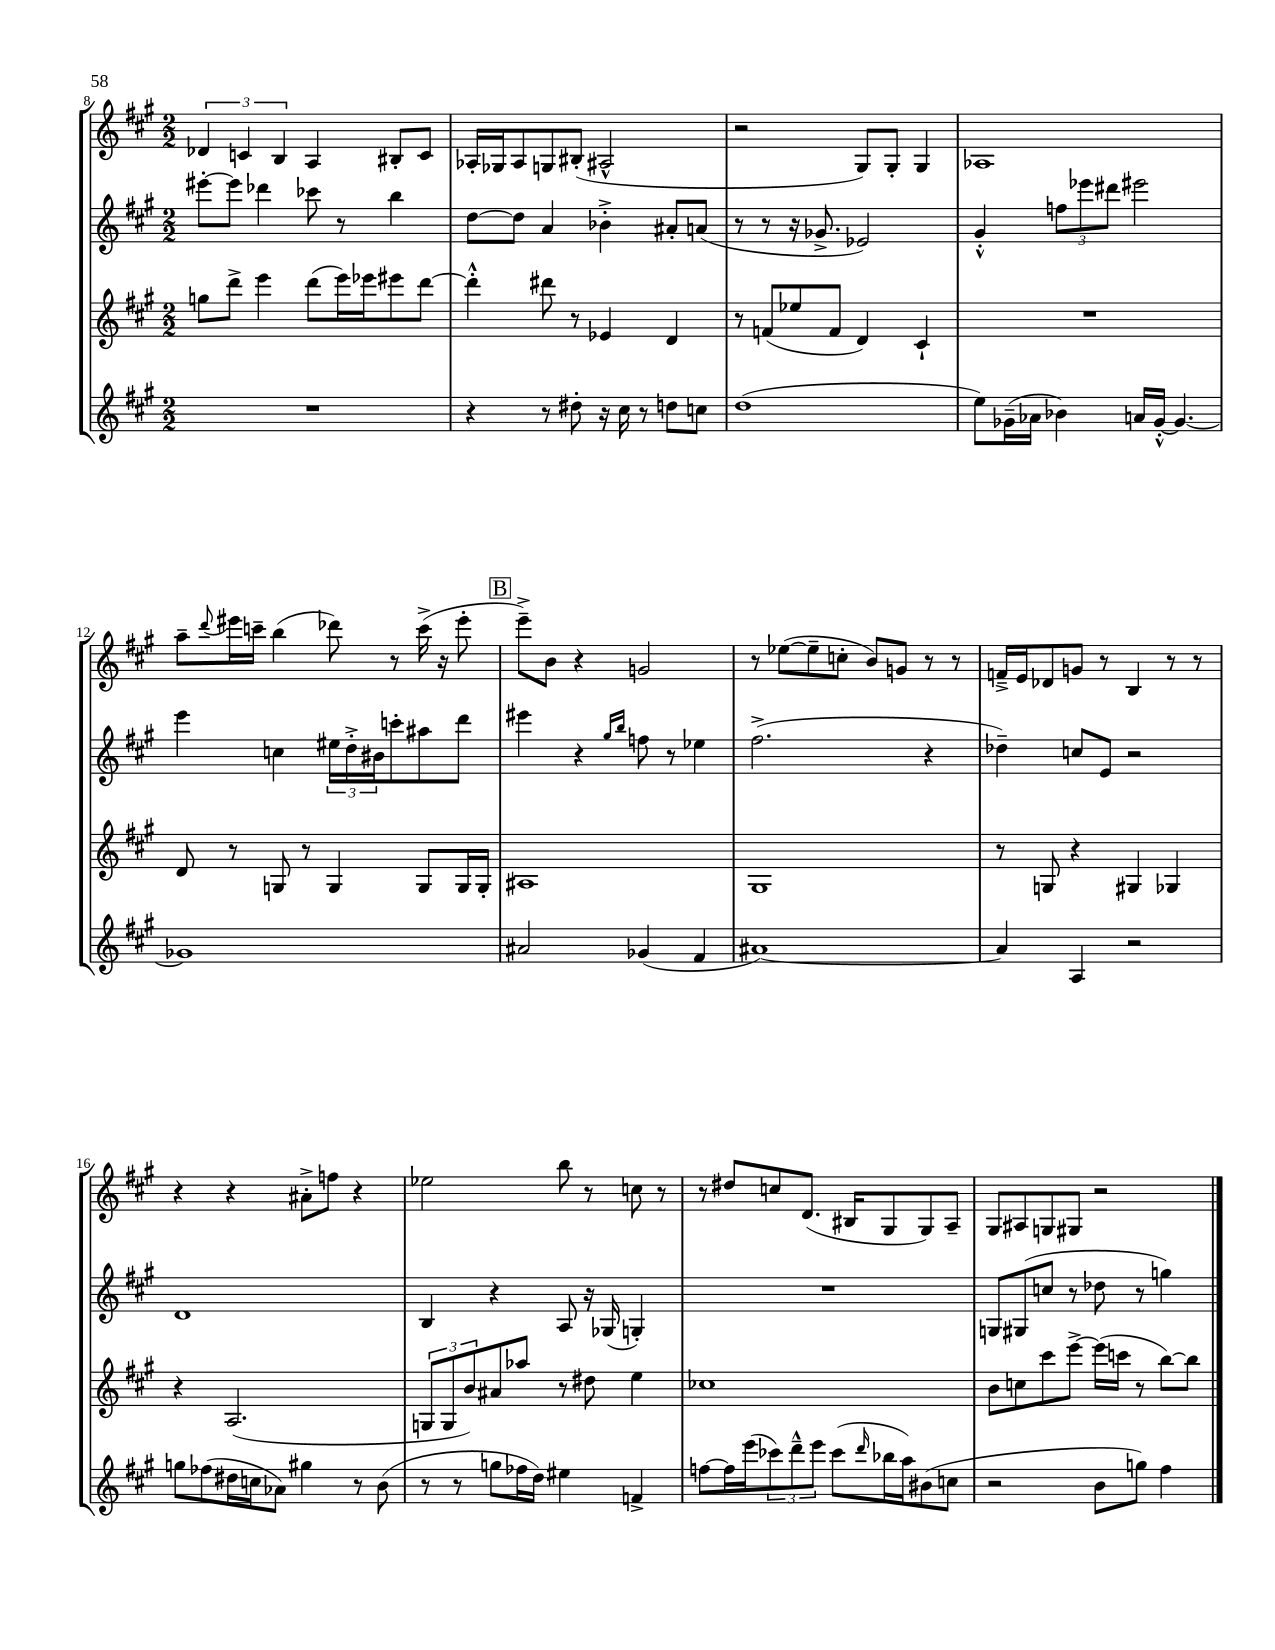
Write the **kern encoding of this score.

**kern	**kern	**kern	**kern
*part4	*part3	*part2	*part1
*staff4	*staff3	*staff2	*staff1
*clefG2	*clefG2	*clefG2	*clefG2
*k[f#c#g#]	*k[f#c#g#]	*k[f#c#g#]	*k[f#c#g#]
*M2/2	*M2/2	*M2/2	*M2/2
=8	=8	=8	=8
1r	8ggn\L	[8eee#X'\L	6d-X/
.	8ddd^\J	8eee#\J]	.
.	.	.	6cn/
.	4eee\	4ddd-X\	.
.	.	.	6B/
.	(8ddd\L	8ccc-X\	4A/
.	16eee\L)	8r	.
.	16eee-X\J	.	.
.	8eee#X\	4bb\	8B#X'/L
.	[8ddd\J	.	8c/J
=9	=9	=9	=9
4r	4ddd'^^\]	[8dd\L	16A-X'/LL
.	.	.	16G-X/J
.	.	8dd\J]	8A-/
8r	8ddd#X\	4a/	8Gn/
8dd#X'\	8r	.	(8B#X'/J
16r	4e-X/	4b-X'^\	2A#X^^/
16cc#\	.	.	.
8r	.	.	.
8ddn\L	4d/	8a#X'/L	.
8ccn\J	.	(8an/J	.
=10	=10	=10	=10
(1dd	8r	8r	2r
.	(8fn/L	8r	.
.	8ee-X/	16r	.
.	.	8.g-X^/	.
.	8f/J	.	.
.	4d/)	2e-X/)	8G#/L)
.	.	.	8G#'/J
.	4c#`/	.	4G#/
=11	=11	=11	=11
8ee\L)	1r	4g#'^^/	1A-X
(16g-X~\L	.	.	.
16a-X\JJ	.	.	.
4b-X\)	.	12ffn\L	.
.	.	12eee-X\	.
.	.	12ddd#X\J	.
16an/LL	.	2eee#X\	.
[16g-'^^/JJ	.	.	.
4.g-/_	.	.	.
!!LO:LB:g=z
=12	=12	=12	=12
1g-X]	8d/	4eee\	8aa~\L
.	.	.	8qqddd/
.	8r	.	16eee#X\L
.	.	.	16cccn~\JJ
.	8Gn/	4ccn\	(4bb\
.	8r	.	.
.	4G/	24ee#X\LL	8ddd-X\)
.	.	24dd'^\	.
.	.	24b#X\J	.
.	.	8cccn'\	8r
.	8G/L	8aa#X\	(16ccc^\
.	.	.	16r
.	16G/L	8ddd\J	8eee#'\
.	16G'/JJ	.	.
!!LO:REH:place=s1:t=B
=13	=13	=13	=13
2a#X/	1A#X	4eee#X\	8eee~^\L)
.	.	.	8b\J
.	.	4r	4r
.	.	16qqgg#/LL	.
.	.	16qqbb/JJ	.
(4g-X/	.	8ffn\	2gn/
.	.	8r	.
4f#/	.	4ee-X\	.
=14	=14	=14	=14
[1a#X)	1G#	(2.ff#^\	8r
.	.	.	([8ee-X\L
.	.	.	8ee-~\]
.	.	.	8ccn'\J
.	.	.	8b/L)
.	.	.	8gn/J
.	.	4r	8r
.	.	.	8r
=15	=15	=15	=15
4a#/]	8r	4dd-X~\)	16fn~^/LL
.	.	.	16e/J
.	8Gn/	.	8d-X/
4A/	4r	8ccn/L	8gn/J
.	.	8e/J	8r
2r	4G#X/	2r	4B/
.	4G-X/	.	8r
.	.	.	8r
!!LO:LB:g=z
=16	=16	=16	=16
8ggn\L	4r	1d	4r
(8ff-X\	.	.	.
16dd#X\L	(2.A/	.	4r
16ccn\J	.	.	.
8a-X\J)	.	.	.
4gg#X\	.	.	8a#X'^\L
.	.	.	8ffn\J
8r	.	.	4r
(8b\	.	.	.
=17	=17	=17	=17
8r	12Gn/L	4B/	2ee-X\
.	12G/	.	.
8r	.	.	.
.	12b/)	.	.
8ggn\L	8a#X/	4r	.
16ff-X\L	8aa-X/J	.	.
16dd\JJ)	.	.	.
4ee#X\	8r	8A/	8bb\
.	8dd#X\	16r	8r
.	.	(16G-X/	.
4fn^/	4ee\	4Gn'/)	8ccn\
.	.	.	8r
=18	=18	=18	=18
[8ffn\L	1cc-X	1r	8r
16ff\L]	.	.	8dd#X/L
(16eee\J	.	.	.
12ccc-X\)	.	.	8ccn/
12ddd~^^\	.	.	.
.	.	.	(8.d/J
12eee\J	.	.	.
(8ccc-\L	.	.	.
.	.	.	16B#X/KL
16qqddd/	.	.	.
16bb-X\L	.	.	8G#/
16aa\J)	.	.	.
(8b#X\	.	.	8G#/)
8ccn\J	.	.	8A~/J
=19	=19	=19	=19
2r	8b\L	8Gn/L	8G#/L
.	8ccn\	(8G#X/	8A#X/
.	8ccc#\	8ccn/J	8Gn/
.	[8eee^\J	8r	8G#X/J
8b\L	(16eee\LL]	8dd-X\	2r
.	16cccn\JJ	.	.
8ggn\J)	8r	8r	.
4ff#\	[8bb\L)	4ggn\)	.
.	8bb\J]	.	.
==	==	==	==
*-	*-	*-	*-
